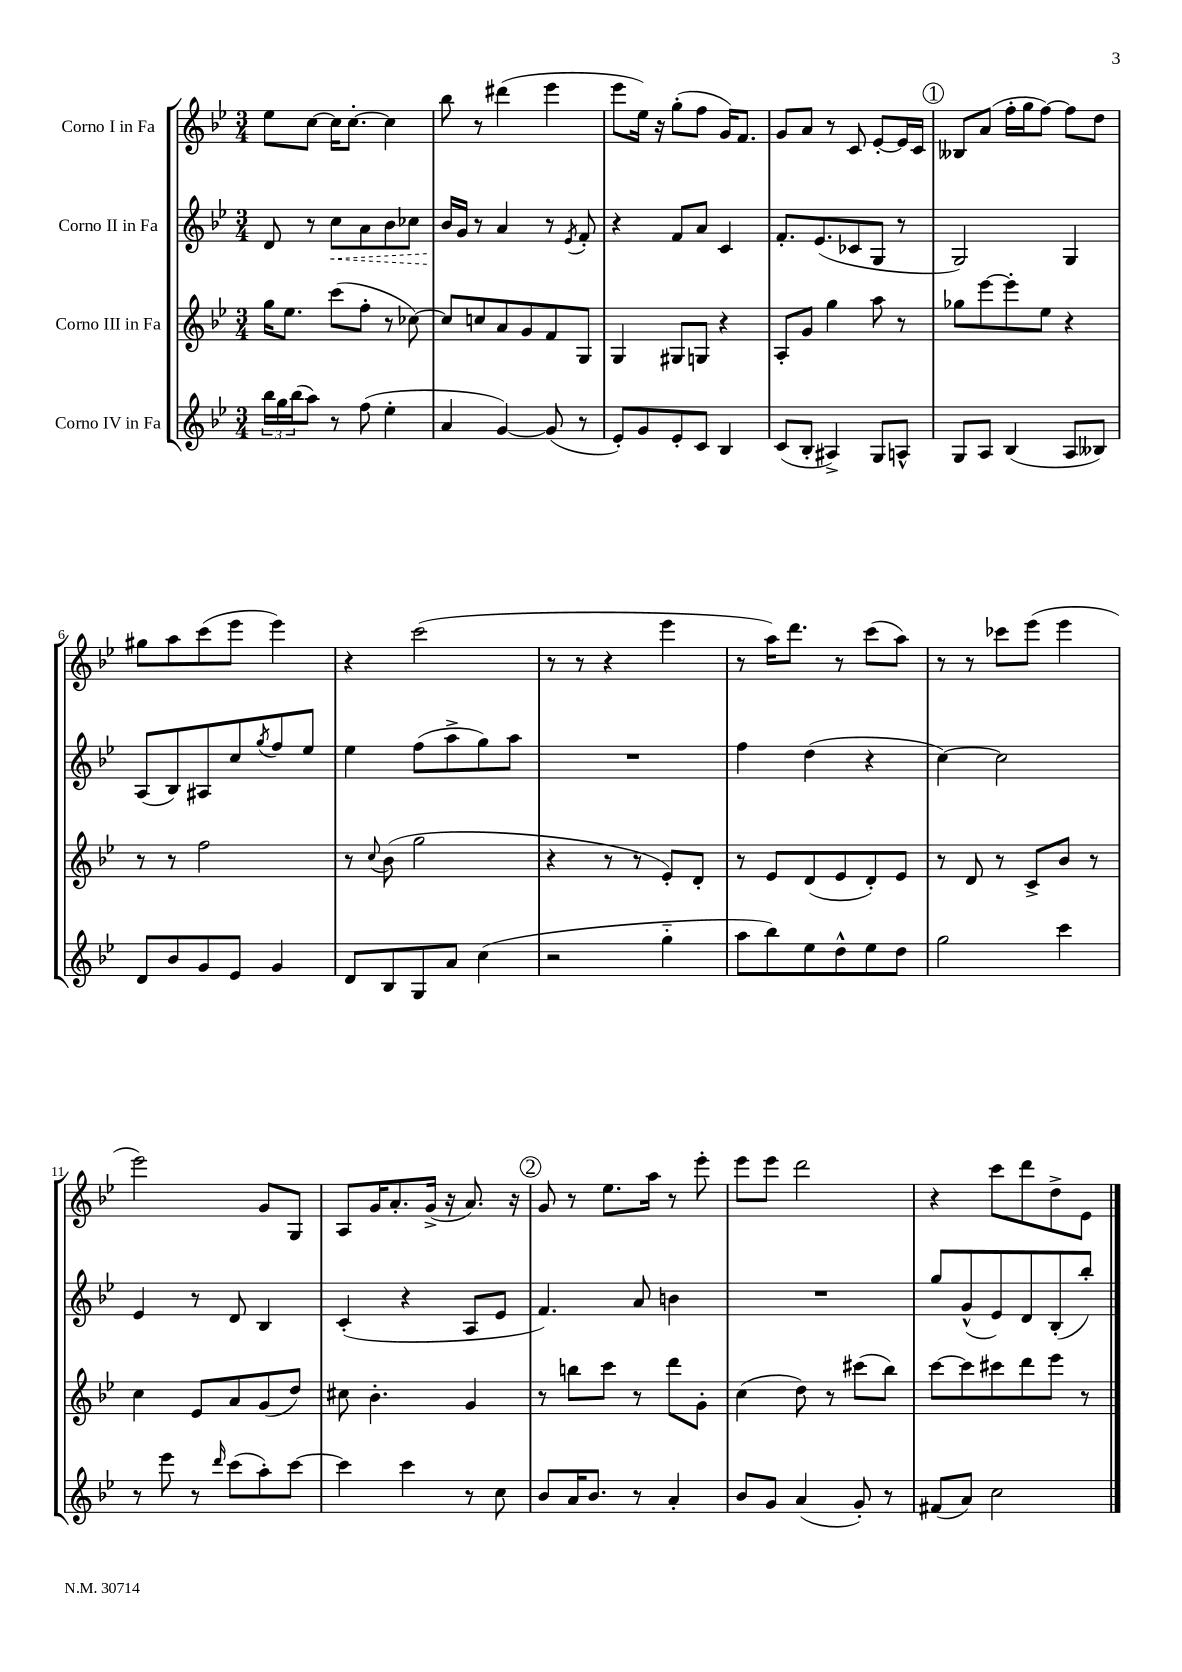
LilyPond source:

<<
\new StaffGroup <<
\new Staff = "s0" \with { instrumentName = "Corno I in Fa" } {
    \clef treble \key bes \major \numericTimeSignature \time 3/4
    ees''8 c''8~ c''16 c''8.~-. c''4 |
    bes''8 r8 dis'''4( ees'''4 |
    ees'''8 ees''16) r16 g''8-.( f''8 g'16) f'8. |
    g'8 a'8 r8 c'8 ees'8~-. ees'16 c'16 |
    \mark \markup { \circle "1" } beses8 a'8( f''16-. g''16 f''8~) f''8 d''8 |
    gis''8 a''8 c'''8( ees'''8 ees'''4) |
    r4 c'''2( |
    r8 r8 r4 ees'''4 |
    r8 a''16) d'''8. r8 c'''8( a''8) |
    r8 r8 ces'''8 ees'''8( ees'''4 |
    ees'''2) g'8 g8 |
    a8 g'16 a'8.-. g'16->( r16 a'8.) r16 |
    \mark \markup { \circle "2" } g'8 r8 ees''8. a''16 r8 ees'''8-. |
    ees'''8 ees'''8 d'''2 |
    r4 c'''8 d'''8 d''8-> ees'8 \bar "|." |
}
\new Staff = "s1" \with { instrumentName = "Corno II in Fa" } {
    \clef treble \key bes \major \numericTimeSignature \time 3/4
    d'8 r8 \once \override Hairpin.style = #'dashed-line c''8\< a'8 bes'8 ces''8 |
    bes'16\! g'16 r8 a'4 r8 \acciaccatura { ees'8 } f'8-. |
    r4 f'8 a'8 c'4 |
    f'8.-. ees'8.( ces'8 g8 r8 |
    \mark \markup { \circle "1" } g2) g4 |
    a8( bes8) ais8 c''8 \acciaccatura { g''8 } f''8 ees''8 |
    ees''4 f''8( a''8-> g''8) a''8 |
    R2. |
    f''4 d''4( r4 |
    c''4~) c''2 |
    ees'4 r8 d'8 bes4 |
    c'4-.( r4 a8 ees'8 |
    \mark \markup { \circle "2" } f'4.) a'8 b'4 |
    R2. |
    g''8 g'8-^( ees'8) d'8 bes8-.( bes''8-.) \bar "|." |
}
\new Staff = "s2" \with { instrumentName = "Corno III in Fa" } {
    \clef treble \key bes \major \numericTimeSignature \time 3/4
    g''16 ees''8. c'''8( f''8-. r8 ces''8~) |
    ces''8 c''8 a'8 g'8 f'8 g8 |
    g4 gis8 g8 r4 |
    a8-. g'8 g''4 a''8 r8 |
    \mark \markup { \circle "1" } ges''8 ees'''8~ ees'''8-. ees''8 r4 |
    r8 r8 f''2 |
    r8 \appoggiatura { c''8 } bes'8( g''2 |
    r4 r8 r8 ees'8-.) d'8-. |
    r8 ees'8 d'8( ees'8 d'8-.) ees'8 |
    r8 d'8 r8 c'8-> bes'8 r8 |
    c''4 ees'8 a'8 g'8( d''8) |
    cis''8 bes'4.-. g'4 |
    \mark \markup { \circle "2" } r8 b''8 c'''8 r8 d'''8 g'8-. |
    c''4( d''8) r8 cis'''8( bes''8) |
    c'''8~ c'''8 cis'''8 d'''8 ees'''8 r8 \bar "|." |
}
\new Staff = "s3" \with { instrumentName = "Corno IV in Fa" } {
    \clef treble \key bes \major \numericTimeSignature \time 3/4
    \tuplet 3/2 { bes''16 g''16 bes''16( } a''8) r8 f''8( ees''4-. |
    a'4 g'4~) g'8( r8 |
    ees'8-.) g'8 ees'8-. c'8 bes4 |
    c'8( bes8-. ais4->) g8 a8-^ |
    \mark \markup { \circle "1" } g8 a8 bes4( a8 beses8) |
    d'8 bes'8 g'8 ees'8 g'4 |
    d'8 bes8 g8 a'8 c''4( |
    r2 g''4-_ |
    a''8 bes''8) ees''8 d''8-^ ees''8 d''8 |
    g''2 c'''4 |
    r8 ees'''8 r8 \grace { d'''16 } c'''8( a''8-.) c'''8~ |
    c'''4 c'''4 r8 c''8 |
    \mark \markup { \circle "2" } bes'8 a'16 bes'8. r8 a'4-. |
    bes'8 g'8 a'4( g'8-.) r8 |
    fis'8( a'8) c''2 \bar "|." |
}
>>
>>
